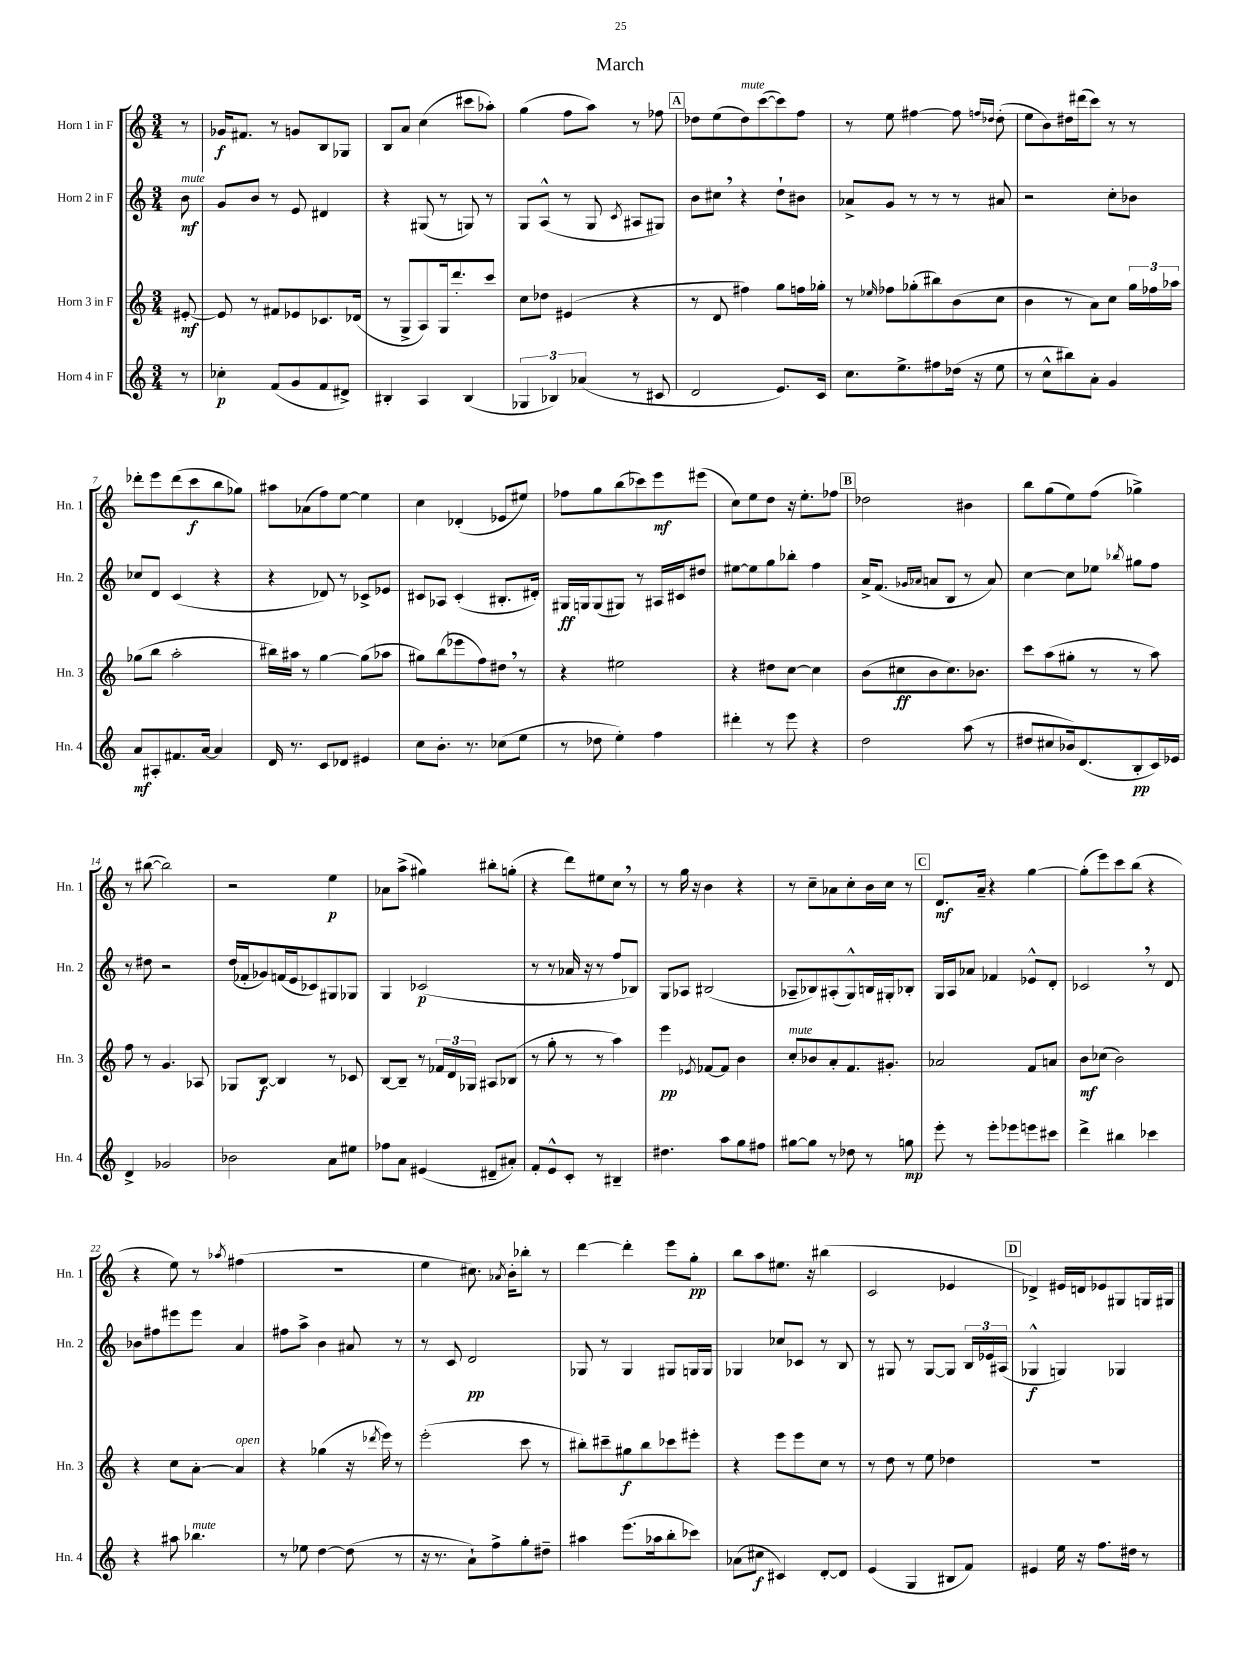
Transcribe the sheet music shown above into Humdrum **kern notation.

**kern	**kern	**kern	**kern
*staff4	*staff3	*staff2	*staff1
*clefG2	*clefG2	*clefG2	*clefG2
*k[]	*k[]	*k[]	*k[]
*M3/4	*M3/4	*M3/4	*M3/4
8r	[8e#'	8b	8r
=	=	=	=
4cc-'	8e#]	8g	16g-
.	.	.	8.f#
.	8r	8b	.
(8f	8f#	8r	8r
8g	8e-	8e	8g
8f	8.c-	4d#	8B
8d#^)	.	.	8G-
.	(16d-	.	.
=	=	=	=
4B#'	8r	4r	8B
.	8G^	.	8a
4A	8A)	(8G#	(4cc
.	16G	8r	.
.	8.ddd'	.	.
(4B#	.	8G)	8ccc#
.	8ccc	8r	8aa-')
=	=	=	=
6G-	8cc	8G	(4gg
.	8dd-	(8A^^	.
6B-)	.	.	.
.	(4e#	8r	8ff
(6a-	.	.	.
.	.	8G	8aa)
.	.	8qc	.
8r	4r	8A#	8r
8c#	.	8G#)	8ff-
=	=	=	=
2d	8r	8b	8dd-
.	8d	8cc#	(8ee
.	4ff#)	4r	8dd-)
.	.	.	([8ccc
8.e)	8gg	8dd`	8ccc])
.	16ff	8b#	8ff
16c	16gg-'	.	.
=	=	=	=
8.cc	8r	8a-^	8r
.	16qqee-	.	.
.	8ff-	8g	8ee
8.ee^	.	.	.
.	(8gg-'	8r	[4ff#
8ff#	8bb#)	8r	.
(16dd-	(8b	8r	8ff#]
16r	.	.	.
.	.	.	16qqff
.	.	.	16qqdd-
8ee	8cc	8a#	(8dd-'
=	=	=	=
8r	4b	2r	8ee
8cc^^	.	.	8b)
8bb#)	8r	.	16dd#
.	.	.	(16ddd#
8a'	8a)	.	8ccc)
4g	8cc	8cc'	8r
.	24gg	8b-	8r
.	24ff-	.	.
.	24aa-	.	.
=	=	=	=
8a	(8gg-	8cc-	8ddd-'
8A#'	8bb	8d	8eee
8.f#	2aa'	(4c	(8ddd-
.	.	.	8ccc
[16a	.	.	.
4a]	.	4r	8bb
.	.	.	8gg-)
=	=	=	=
16d	16bb#)	4r	8aa#
8.r	16aa#	.	.
.	8r	.	(8a-
8c	[4gg	8d-)	8ff)
8d-	.	8r	[8ee
4e#	(8gg]	8c-^	4ee]
.	8aa-	8e-	.
=	=	=	=
8cc	8gg#)	8c#	4cc
8.b'	(8bb	8A-	.
.	8eee-	(4c#'	(4d-'
8.r	.	.	.
.	8ff)	.	.
(8cc-	8dd#	8.B#'	8e-
8ee	8r	.	8ee#)
.	.	16d#')	.
=	=	=	=
8r	4r	16G#	8ff-
.	.	16G	.
8dd-	.	(8G	8gg
4ee')	2ee#	8G#)	(8bb
.	.	8r	8ccc-)
4ff	.	16A#	8eee
.	.	16c#	.
.	.	8dd#	(8eee#
=	=	=	=
4ddd#'	4r	[8ee#	8cc)
.	.	8ee#]	8ee
8r	8dd#	8gg	8dd
8eee	[8cc	8bb-'	16r
.	.	.	8.ee'
4r	4cc]	4ff	.
.	.	.	8ff-
=	=	=	=
2dd	(8b	16a^	2dd-
.	.	(8.f	.
.	8cc#	.	.
.	.	16qqg-	.
.	.	16qqa-	.
.	8b	8a	.
.	8.cc#)	8B	.
(8aa	.	8r	4b#
.	8.b-	.	.
8r	.	8a)	.
=	=	=	=
8dd#	8ccc	[4cc	8bb
8cc#	(8aa	.	(8gg
16b-)	8gg#'	8cc]	8ee)
(8.d	.	.	.
.	8r	8ee-	(8ff
.	.	8qbb-	.
8B'	8r	8gg#	4gg-^)
16c)	8aa)	8ff	.
16e-	.	.	.
=	=	=	=
4d^	8ff	8r	8r
.	8r	8dd#	([8bb#
2g-	4.g	2r	2bb#])
.	8A-	.	.
=	=	=	=
2b-	8G-	(16dd	2r
.	.	16f-'	.
.	[8B	8g-)	.
.	4B]	(16f	.
.	.	16e	.
.	.	8c-)	.
8a	8r	8G#	4ee
8ee#	8c-	8G-	.
=	=	=	=
8ff-	[8B	4G	8a-
8a	8B~]	.	(8aa^
(4e#	8r	(2c-	4gg#)
.	24f-	.	.
.	24d	.	.
.	24G-	.	.
8d#~	8A#	.	8bb#'
8a#')	(8B-	.	(8gg'
=	=	=	=
8f'	8r	8r	4r
8e^^	8gg'	8r	.
8c'	8r	16a-	8ddd)
.	.	16r	.
8r	8r	8r	8ee#
4B#~	4aa)	8ff	8cc
.	.	8B-)	8r
=	=	=	=
4.dd#	4eee	8G	8r
.	.	8A-	16gg
.	.	.	16r
.	8qe-	.	.
.	[8f-	(2B#	4b
8aa	8f-]	.	.
8gg	4b	.	4r
8ff#	.	.	.
=	=	=	=
[8gg#	8cc'	8A-~	8r
8gg#]	8b-	8B-)	8cc~
8r	8a'	(8A#'	8a-
8dd-	8.f	8G^^)	8cc'
8r	.	16B	16b
.	8.g#'	16G#'	16cc
8gg	.	8B-'	8r
=	=	=	=
8eee'	2a-	16G	8.d
.	.	16A	.
8r	.	8a-	.
.	.	.	16a~
8eee'	.	4f-	4r
8eee-	.	.	.
8eee	8f	8e-^^	[4gg
8ccc#	8a	8d'	.
=	=	=	=
4ddd^	8b	2c-	(8gg']
.	(8cc-	.	8eee)
4bb#	2b)	.	8ccc
.	.	.	(8bb
4ccc-	.	8r	4r
.	.	8d	.
=	=	=	=
4r	4r	8b-	4r
.	.	8ff#	.
8aa#	8cc	8eee#	8ee)
4.bb-	[8a'	8eee#	8r
.	.	.	8qaa-
.	4a]	4a	(4ff#
=	=	=	=
8r	4r	8ff#	2.r
8ee-	.	8aa^	.
[4dd	(4gg-	4b	.
(8dd]	16r	8a#	.
.	8qddd-	.	.
.	16eee)	.	.
8r	8r	8r	.
=	=	=	=
16r	(2eee'	8r	4ee
8.r	.	.	.
.	.	8c	.
8a`)	.	2d	8.cc#)
8ff^	.	.	.
.	.	.	8qa-
.	.	.	16b'
8gg'	8ccc	.	8bb-'
8dd#~	8r	.	8r
=	=	=	=
4aa#	8bb#')	8G-	[4ddd
.	8ccc#~	8r	.
(8.eee	8gg#	4G-	4ddd']
.	8bb#	.	.
16aa-	.	.	.
8bb'	8ccc-	8G#	8eee
8ccc-)	8eee#'	16G	8gg'
.	.	16G	.
=	=	=	=
(8a-	4r	4G-	8bb
8cc#	.	.	8aa
4c#)	8eee	8cc-	8.ee#
.	8eee	8c-	.
.	.	.	16r
[8d'	8cc	8r	(4bb#
8d]	8r	8B	.
=	=	=	=
(4e	8r	8r	2c
.	8dd	8G#	.
4G	8r	8r	.
.	8ee	[8G#	.
8B#	4dd-	8G#]	4e-
8f)	.	24B	.
.	.	24e-	.
.	.	(24A#	.
=	=	=	=
4e#	2.r	4G-^^	4d-^)
16ee	.	4G)	16e#
16r	.	.	16d
8.ff	.	.	8e-
.	.	4G-	8G#
16dd#	.	.	.
8r	.	.	16G
.	.	.	16G#
==	==	==	==
*-	*-	*-	*-
